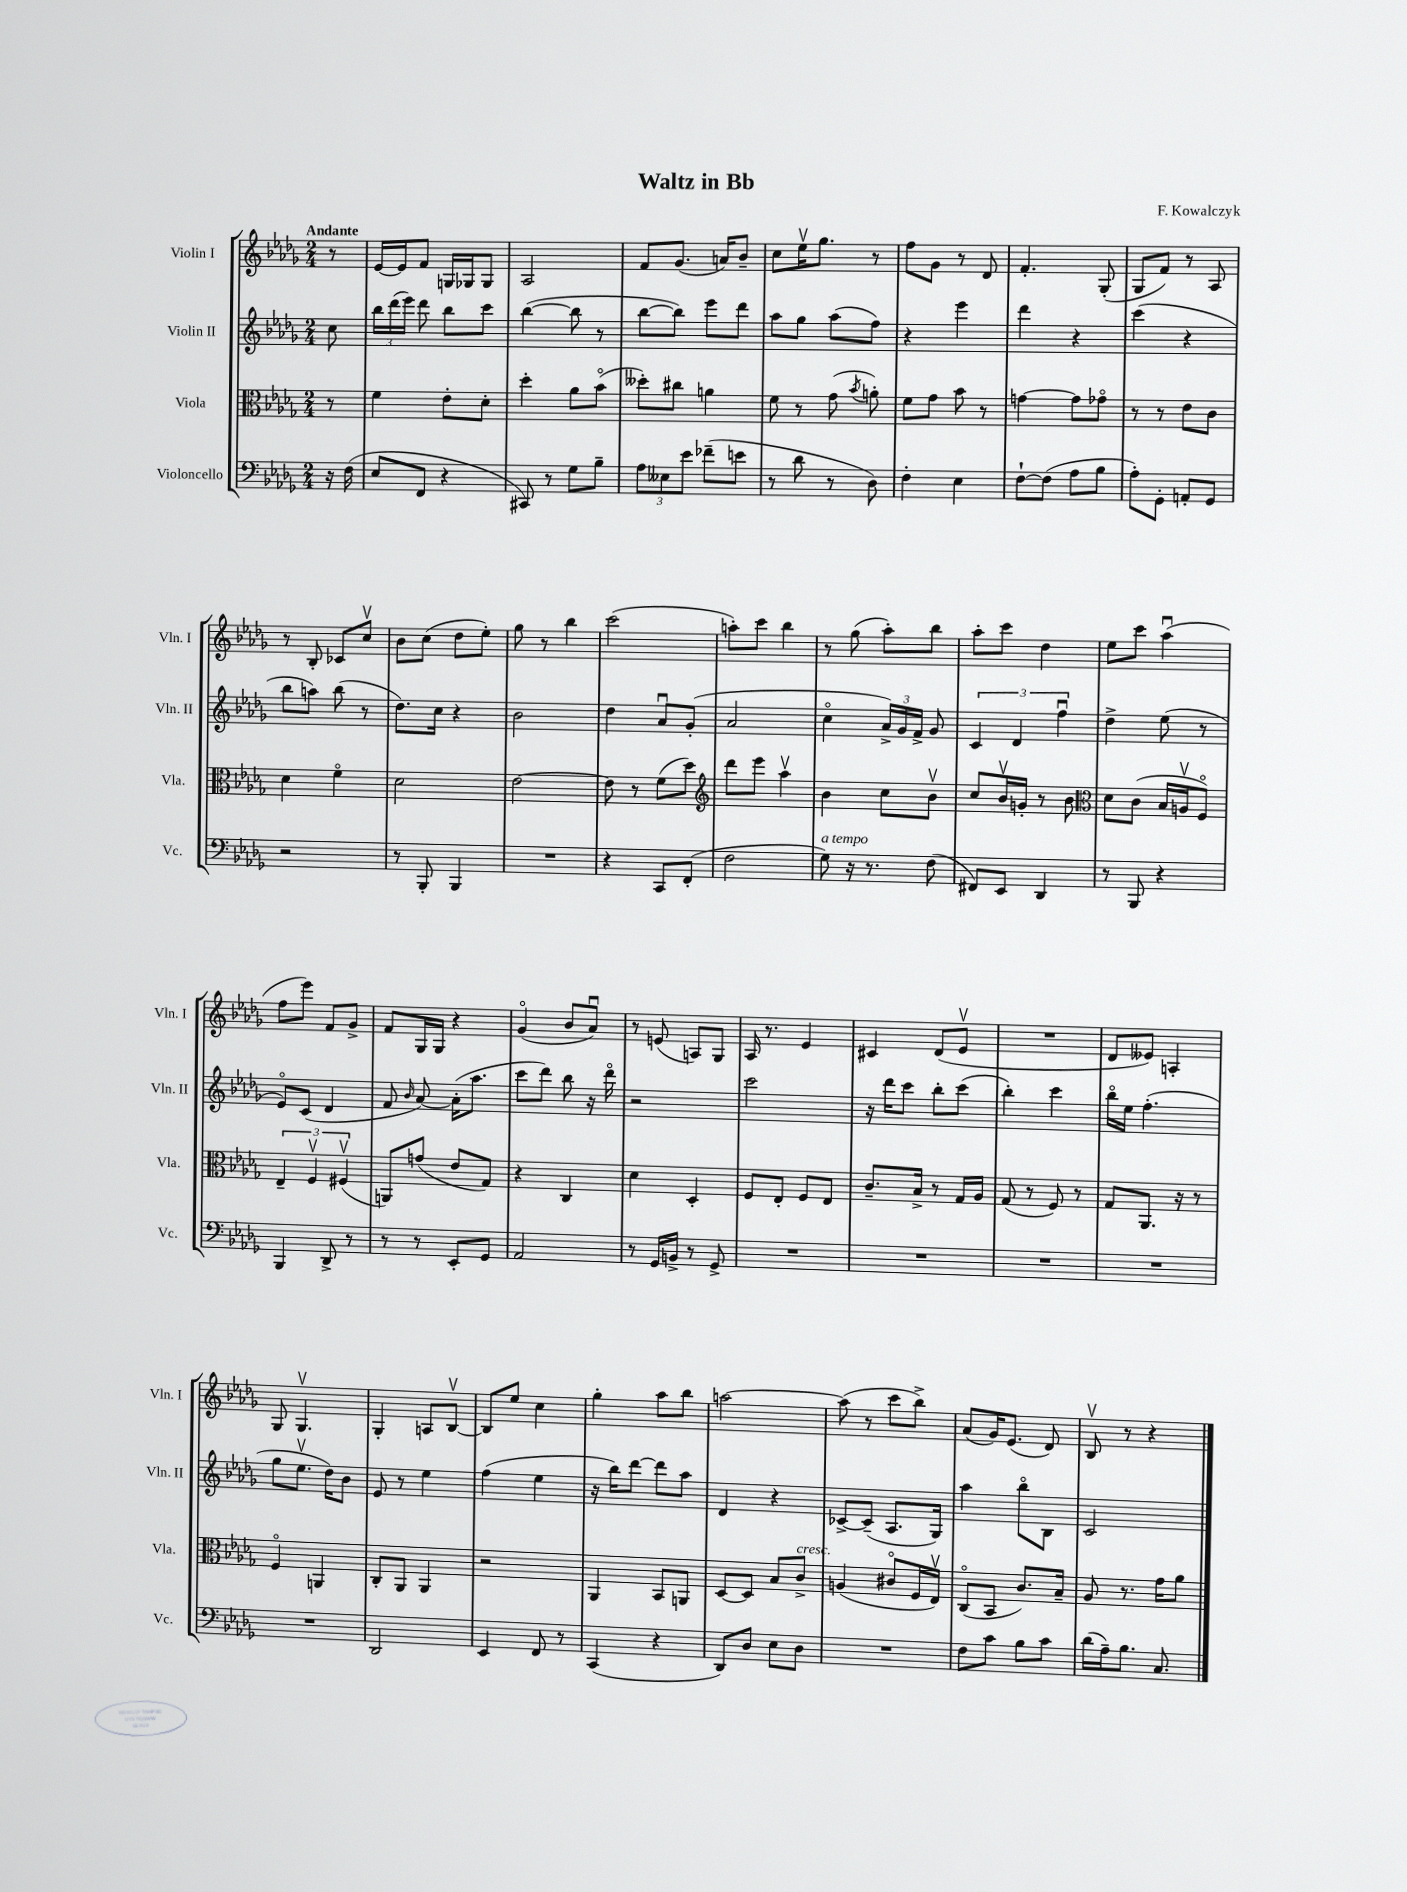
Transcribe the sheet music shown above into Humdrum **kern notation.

**kern	**kern	**kern	**kern
*staff4	*staff3	*staff2	*staff1
*clefF4	*clefC3	*clefG2	*clefG2
*k[b-e-a-d-g-]	*k[b-e-a-d-g-]	*k[b-e-a-d-g-]	*k[b-e-a-d-g-]
*M2/4	*M2/4	*M2/4	*M2/4
16r	8r	8cc\	8r
(16F\	.	.	.
=	=	=	=
8E-/L	4f\	24bb-\LL	[16e-/LL
.	.	(24ddd-\	.
.	.	.	16e-/]J
.	.	24eee-\JJ)	.
8FF/J	.	8ddd-\	8f/J
4r	8e-'\L	8bb-\L	16G/LL
.	.	.	16G-/J
.	8d-'\J	8ccc\J	8G-/J
=	=	=	=
8CC#/)	4dd-'\	([4bb-\	2A-/
8r	.	.	.
8G-\L	8a-\L	8bb-\]	.
8B-~\J	(8b-o\J	8r	.
=	=	=	=
12A-\L	8dd--'\L)	[8bb-\L	8f/L
12E--\	.	.	.
.	8cc#\J	8bb-\]J)	(8.g-/J
12e-\J	.	.	.
(8f-~\L	4a\	8eee-\L	.
.	.	.	16a/LK)
8e\J	.	8ddd-\J	8b-~/J
=	=	=	=
8r	8f\	8aa-\L	8cc\L
8d-\	8r	8gg-\J	16ee-v\K
.	.	.	8.gg-\J
8r	(8g-\	(8aa-\L	.
.	8qb-/	.	.
8D-\)	8a'\)	8ff\J)	8r
=	=	=	=
4F'\	8f\L	4r	8ff\L
.	8g-\J	.	8g-\J
4E-\	8b-\	4eee-\	8r
.	8r	.	8d-/
=	=	=	=
[8F`\L	[4g\	4ddd-\	4.f'/
(8F\]J	.	.	.
8A-\L	8g\]L	4r	.
8B-\J	8g-o\J	.	(8G-'/
=	=	=	=
8A-'\L)	8r	(4ccc\	8G-/L
8GG-'\J	8r	.	8f/J)
8AA'/L	8e-\L	4r	8r
8GG-/J	8c\J	.	8A-/
=	=	=	=
2r	4d-\	8bb-\L	8r
.	.	8aa\J)	8B-'/
.	4fo\	(8bb-\	8c-/L
.	.	8r	8ccv/J
=	=	=	=
8r	2d-\	8.dd-\L)	8b-\L
8BBB-'/	.	.	(8cc\J
.	.	16cc\Jk	.
4BBB-/	.	4r	8dd-\L
.	.	.	8ee-'\J)
=	=	=	=
2r	[2e-\	2b-\	8gg-\
.	.	.	8r
.	.	.	4bb-\
=	=	=	=
4r	8e-\]	4dd-\	(2ccc\
.	8r	.	.
8CC/L	(8f\L	8a-u/L	.
(8FF'/J	8dd-\J)	(8g-'/J	.
=	=	=	=
*	*clefG2	*	*
2F\	8ddd-\L	2a-/	8aa'\L)
.	8eee-\J	.	8ccc\J
.	4aa-v\	.	4bb-\
=	=	=	=
8G-\)	4b-\	4cco\	8r
16r	.	.	(8gg-\
8.r	.	.	.
.	8cc\L	24a-^/LL)	8aa-'\L)
.	.	24g-/	.
.	.	24f^/JJ	.
(8F\	8b-v\J	8g-/	8bb-\J
=	=	=	=
8FF#/L)	8cc/L	6c/	8aa-'\L
8EE-/J	16b-v/L	.	8ccc\J
.	.	6d-/	.
.	16g'/JJ	.	.
4DD-/	8r	.	4dd-\
.	.	6ffu\	.
.	8b-\	.	.
=	=	=	=
*	*clefC3	*	*
8r	8d-\L	4dd-^\	8ee-\L
8BBB-/	(8c\J	.	8ccc\J
4r	16B-/LL	(8ee-\	(4aa-u\
.	16Av/J	.	.
.	8Fo/J)	8r	.
=	=	=	=
4BBB-/	6E-~/	8e-o/L)	8ff\L
.	.	(8c/J	8eee-\J)
.	6Fv/	.	.
8DD-^/	.	4d-/	8f/L
.	(6F#v/	.	.
8r	.	.	8g-^/J
=	=	=	=
8r	8AA/L)	8f/	8f/L
.	.	16qqb-/	.
8r	(8g/J	[8a-/)	16G-/L
.	.	.	16G-/JJ
8EE-'/L	8e-/L	(16a-'\]LK	4r
.	.	8.aa-\J	.
8GG-/J	8G-/J)	.	.
=	=	=	=
2AA-/	4r	8ccc\L	(4g-o/
.	.	8ddd-\J)	.
.	4C/	8bb-\	8b-/L
.	.	16r	8a-u/J)
.	.	16ddd-o\	.
=	=	=	=
8r	4d-\	2r	8r
16GG-/LL	.	.	(8e/
16BB^/JJ	.	.	.
8r	4D-'/	.	8A/L)
8GG-^/	.	.	8G-/J
=	=	=	=
2r	8F/L	2ccc\	16A-/
.	.	.	8.r
.	8E-'/J	.	.
.	8F/L	.	4e-/
.	8E-/J	.	.
=	=	=	=
2r	8.c~/L	16r	4c#/
.	.	16ddd-\LK	.
.	.	8ccc\J	.
.	16B-^/Jk	.	.
.	8r	8bb-'\L	(8d-/L
.	16G-/LL	(8ccc\J	8e-v/J
.	16A-/JJ	.	.
=	=	=	=
2r	(8G-/	4bb-'\)	2r
.	8r	.	.
.	8F/)	4ccc\	.
.	8r	.	.
=	=	=	=
2r	8G-/L	16bb-o\LL	8d-/L
.	.	16ee-\JJ	.
.	8.AA-/J	(4.ff'\	8e--/J)
.	.	.	4A'/
.	16r	.	.
.	8r	.	.
=	=	=	=
2r	4Fo/	8gg-\L	8G-/
.	.	8.ee-v\J	4.G-v/
.	4AA/	.	.
.	.	16dd-\LK)	.
.	.	8b-\J	.
=	=	=	=
2DD-/	8C'/L	8e-/	4G-'/
.	8AA-/J	8r	.
.	4AA-/	4ee-\	8A/L
.	.	.	[8B-v/J
=	=	=	=
4EE-/	2r	(4ff\	8B-/]L
.	.	.	8ee-/J
8FF/	.	4ee-\	4cc\
8r	.	.	.
=	=	=	=
(4CC/	4AA-/	16r	4gg-'\
.	.	16bb-\LK)	.
.	.	[8ddd-\J	.
4r	8BB-/L	8ddd-\]L	8aa-\L
.	8AA/J	8aa-\J	8bb-\J
=	=	=	=
8DD-/L)	[8D-/L	4d-/	[2aa\
8D-/J	8D-/]J	.	.
8E-\L	8B-/L	4r	.
8D-\J	8c^/J	.	.
=	=	=	=
2r	(4A/	[8c-^/L	(8aa\]
.	.	(8c-~/]J	8r
.	8c#o/L	8.A-/L	8ccc\L
.	16F/L	.	8bb-^\J)
.	16E-v/JJ)	16G-/Jk)	.
=	=	=	=
8F\L	(8Co/L	4aa-\	(8a-/L
8c\J	8BB-/J	.	16g-/K)
.	.	.	(8.e-/J
8B-\L	8.c/L)	8bb-o\L	.
8c\J	.	8B-\J	8d-/)
.	16B-~/Jk	.	.
=	=	=	=
(16d-\LL	8A-/	2c/	8B-v/
16A-~\J)	.	.	.
8.B-\J	8.r	.	8r
.	.	.	4r
8.C/	16g-\LK	.	.
.	8a-\J	.	.
==	==	==	==
*-	*-	*-	*-
